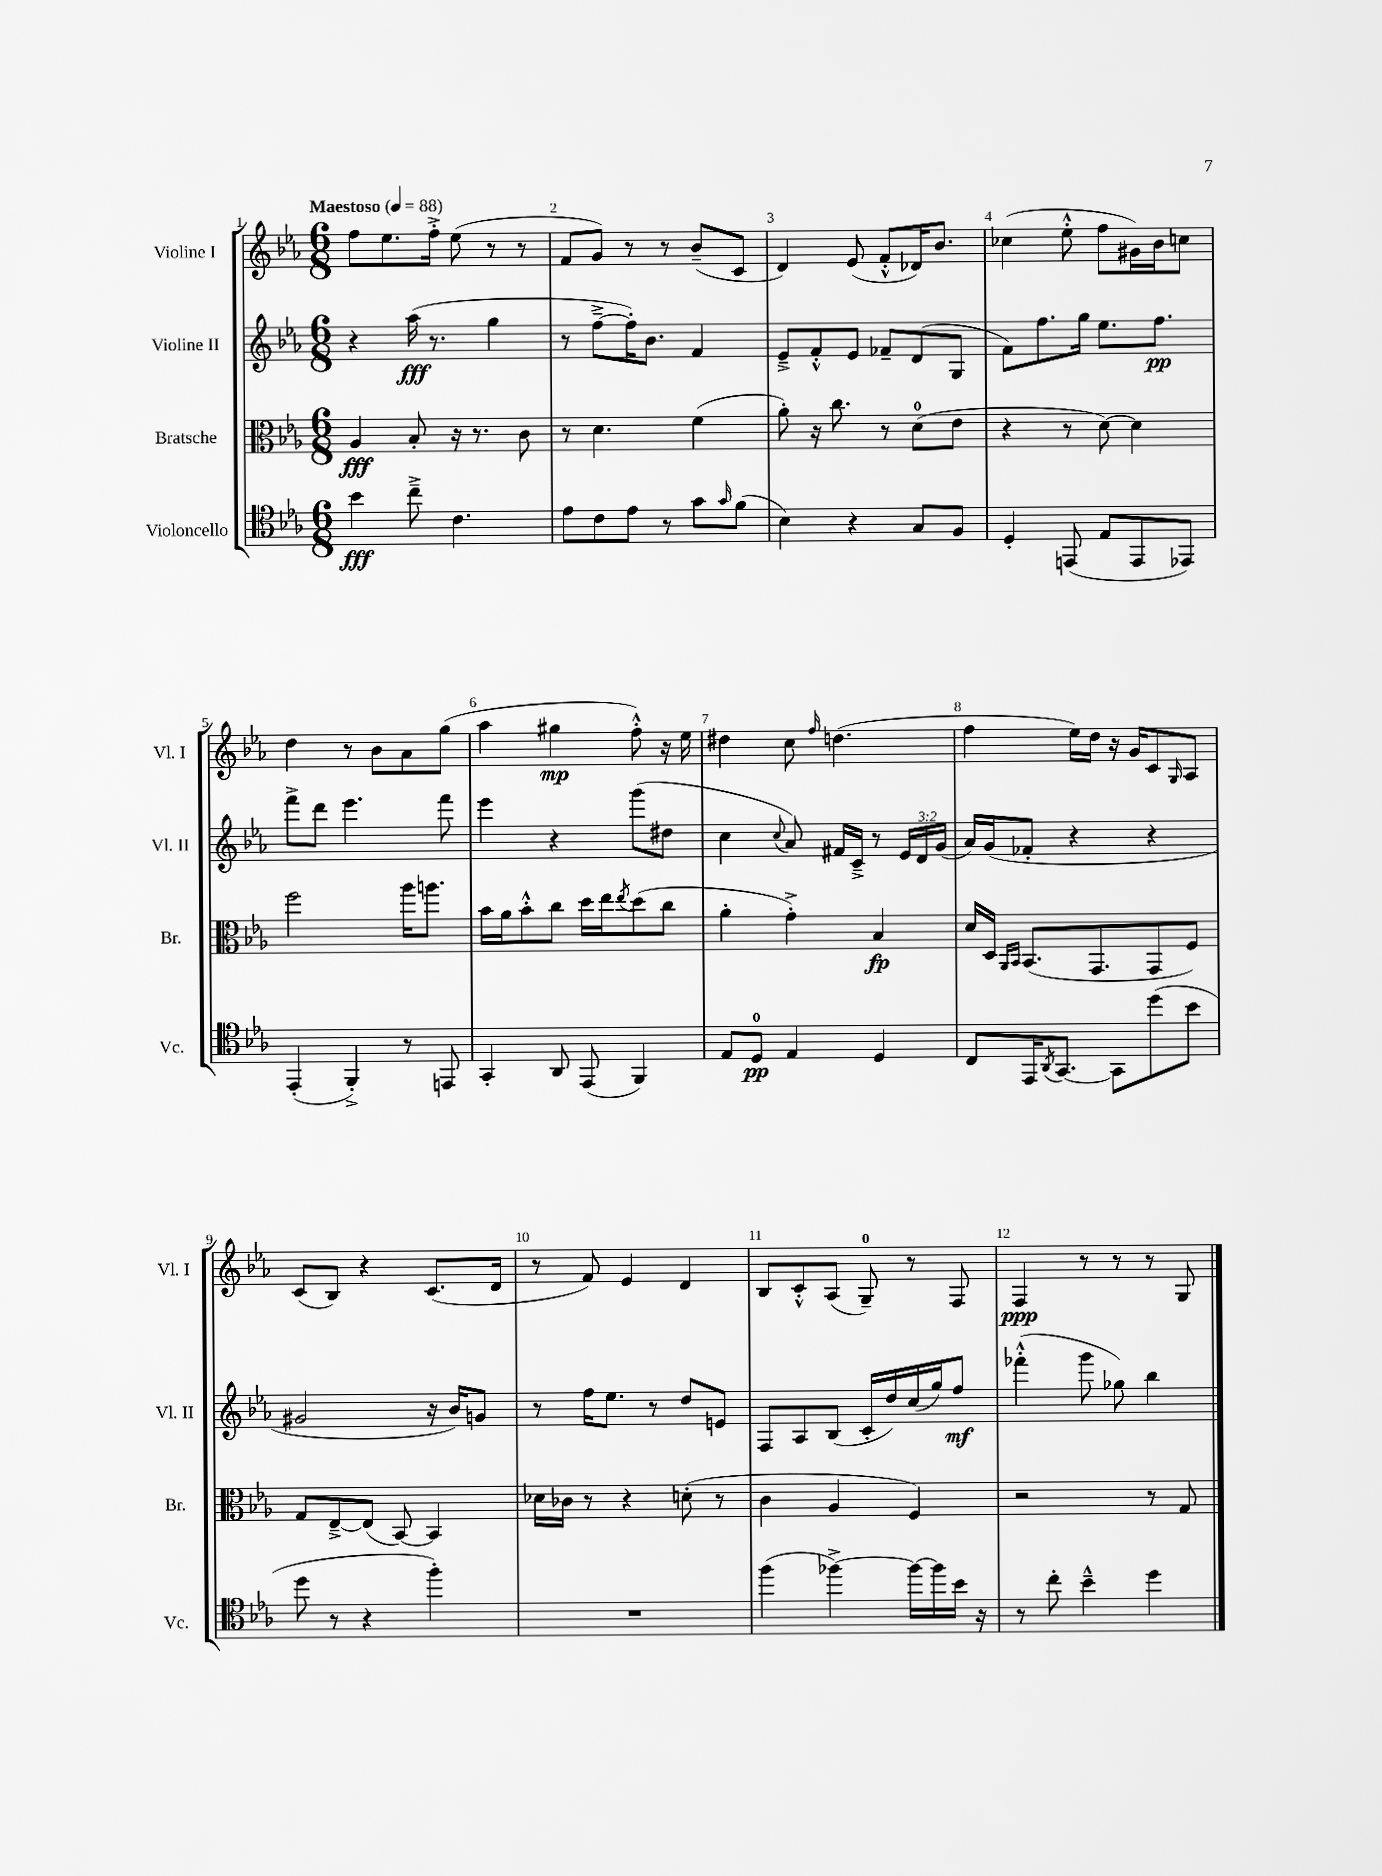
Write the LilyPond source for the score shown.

<<
\new StaffGroup <<
\new Staff = "s0" \with { instrumentName = "Violine I" shortInstrumentName = "Vl. I" } {
    \clef treble \key ees \major \numericTimeSignature \time 6/8 \tempo "Maestoso" 4 = 88
    f''8 ees''8. f''16-.-> ees''8( r8 r8 |
    f'8 g'8) r8 r8 bes'8--( c'8 |
    d'4) ees'8( f'8-.-^ des'16) bes'8. |
    ces''4( ees''8-.-^ f''8 gis'16) bes'16 c''8 |
    d''4 r8 bes'8 aes'8 g''8( |
    aes''4 gis''4\mp f''8-.-^) r16 ees''16 |
    dis''4 c''8 \grace { f''16 } d''4.( |
    f''4 ees''16) d''16 r16 g'16 c'8 \grace { g16 } aes8 |
    c'8( bes8) r4 c'8.( d'16 |
    r8 f'8) ees'4 d'4 |
    bes8 c'8-.-^ aes8( g8-0--) r8 f8 |
    f4\ppp r8 r8 r8 g8 \bar "|." |
}
\new Staff = "s1" \with { instrumentName = "Violine II" shortInstrumentName = "Vl. II" } {
    \clef treble \key ees \major \numericTimeSignature \time 6/8 \override Staff.TupletNumber.text = #tuplet-number::calc-fraction-text
    r4 aes''16\fff( r8. g''4 |
    r8 f''8~---> f''16-.) bes'8. f'4 |
    ees'8---> f'8-.-^ ees'8 fes'8-- d'8( g8 |
    f'8) f''8. g''16 ees''8. f''8.\pp |
    f'''8-> d'''8 ees'''4. f'''8 |
    ees'''4 r4 g'''8( dis''8 |
    c''4 \appoggiatura { c''8 } aes'8) fis'16 c'16---> r8 \tuplet 3/2 { ees'16 d'16 g'16( } |
    aes'16) g'16( fes'8-. r4 r4 |
    gis'2 r16 bes'16) g'8 |
    r8 f''16 ees''8. r8 d''8 e'8 |
    f8 aes8 bes8( c'16-. d''16) c''16( g''16) f''8\mf |
    fes'''4-.-^( g'''8 ges''8) bes''4 \bar "|." |
}
\new Staff = "s2" \with { instrumentName = "Bratsche" shortInstrumentName = "Br." } {
    \clef alto \key ees \major \numericTimeSignature \time 6/8
    aes4\fff bes8-. r16 r8. c'8 |
    r8 d'4. f'4( |
    aes'8-.) r16 c''8. r8 d'8-0( ees'8 |
    r4 r8 d'8~) d'4 |
    f''2 aes''16 a''8. |
    bes'16 aes'16 bes'8-.-^ c''8 d''16 ees''16 \acciaccatura { ees''8 } d''8( c''8 |
    aes'4-. g'4-.->) bes4\fp |
    d'16 d16 \grace { aes,16 bes,16 } bes,8.( g,8. g,8 f8) |
    g8 ees8~---> ees8( bes,8~) bes,4 |
    des'16 ces'16 r8 r4 d'8-.( r8 |
    c'4 aes4 f4) |
    r2 r8 g8 \bar "|." |
}
\new Staff = "s3" \with { instrumentName = "Violoncello" shortInstrumentName = "Vc." } {
    \clef tenor \key ees \major \numericTimeSignature \time 6/8
    bes'4\fff c''8---> c'4. |
    ees'8 c'8 ees'8 r8 g'8 \grace { g'16 } f'8( |
    bes4) r4 g8 f8 |
    d4-. e,8( ees8 e,8 ees,8) |
    ees,4-.( f,4-.->) r8 e,8 |
    g,4-. aes,8 ees,8( f,4) |
    ees8 d8-0\pp ees4 d4 |
    c8 ees,16 \acciaccatura { aes,8 } g,8.~ g,8 d''8( bes'8 |
    d''8 r8 r4 f''4-.) |
    R2. |
    f''4( fes''4~->) fes''16~ fes''16 bes'16 r16 |
    r8 c''8-. bes'4---^ d''4 \bar "|." |
}
>>
>>
\layout { \context { \Score \override BarNumber.break-visibility = ##(#f #t #t) barNumberVisibility = #all-bar-numbers-visible } }
